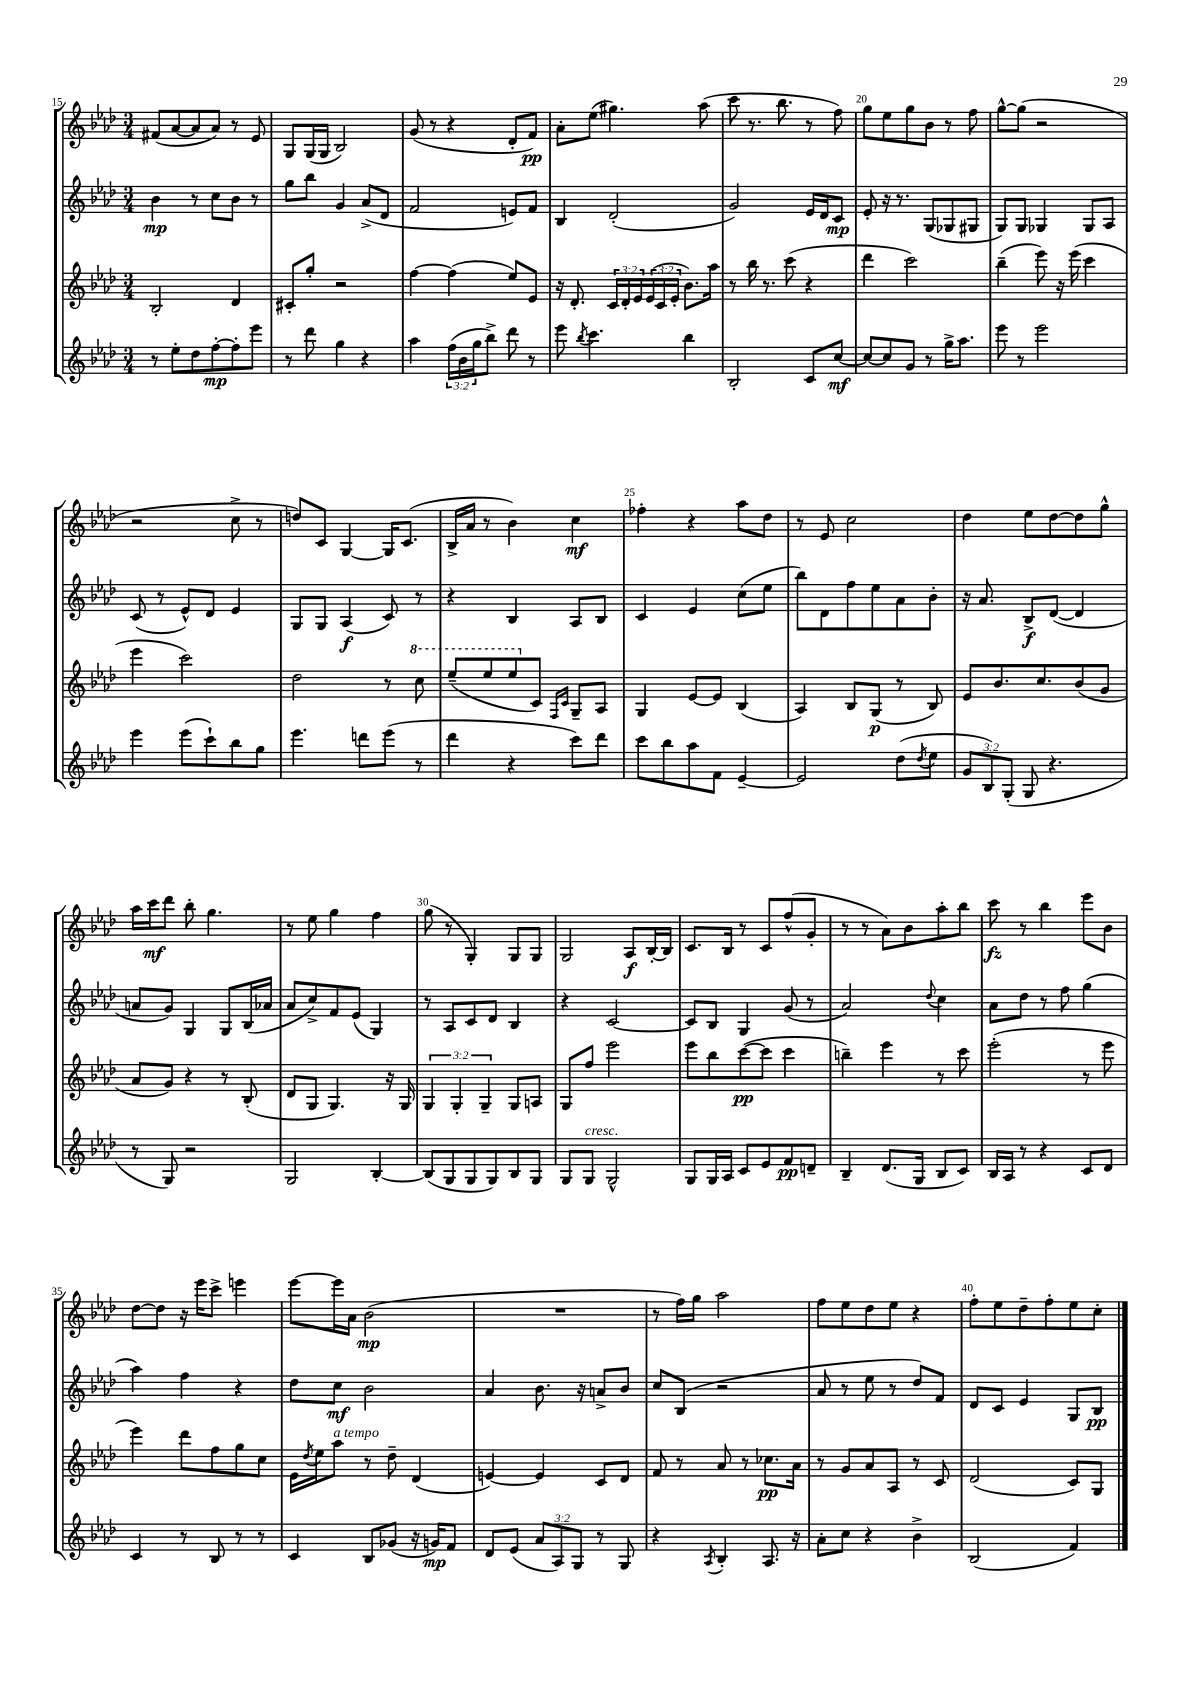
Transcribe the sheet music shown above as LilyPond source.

<<
\new StaffGroup <<
\new Staff = "s0" {
    \clef treble \key aes \major \numericTimeSignature \time 3/4
    fis'8( aes'8~ aes'8 aes'8) r8 ees'8 |
    g8 g16( g16 bes2) |
    g'8( r8 r4 des'8-. f'8\pp) |
    aes'8-. ees''8( gis''4.) aes''8( |
    c'''8 r8. bes''8. r8 f''8) |
    g''8 ees''8 g''8 bes'8 r8 f''8 |
    g''8~-^ g''8( r2 |
    r2 c''8-> r8 |
    d''8) c'8 g4~ g16 c'8.( |
    bes16-> aes'16 r8 bes'4) c''4\mf |
    fes''4-. r4 aes''8 des''8 |
    r8 ees'8 c''2 |
    des''4 ees''8 des''8~ des''8 g''8-^ |
    aes''16 c'''16\mf des'''8 bes''8-. g''4. |
    r8 ees''8 g''4 f''4 |
    g''8( r8 g4-.) g8 g8 |
    g2 aes8\f bes16~-. bes16 |
    c'8. bes16 r8 c'8 f''8-^( g'8-. |
    r8 r8 aes'8) bes'8 aes''8-. bes''8 |
    c'''8\fz r8 bes''4 ees'''8 bes'8 |
    des''8~ des''8 r16 ees'''16 c'''8-> e'''4 |
    ees'''8~ ees'''16 aes'16 bes'2\mp( |
    R2. |
    r8 f''16) g''16 aes''2 |
    f''8 ees''8 des''8 ees''8 r4 |
    f''8-. ees''8 des''8-- f''8-. ees''8 c''8-. \bar "|." |
}
\new Staff = "s1" {
    \clef treble \key aes \major \numericTimeSignature \time 3/4
    bes'4\mp r8 c''8 bes'8 r8 |
    g''8 bes''8 g'4 aes'8->( des'8 |
    f'2 e'8) f'8 |
    bes4 des'2-.( |
    g'2) ees'16 des'16 c'8\mp |
    ees'8-. r16 r8. g8( ges8 gis8 |
    g8) g8 ges4 ges8 aes8 |
    c'8( r8 ees'8-^) des'8 ees'4 |
    g8 g8 aes4\f( c'8) r8 |
    r4 bes4 aes8 bes8 |
    c'4 ees'4 c''8( ees''8 |
    bes''8) des'8 f''8 ees''8 aes'8 bes'8-. |
    r16 aes'8. bes8->\f des'8~( des'4 |
    a'8 g'8) g4 g8 bes16( aes'16 |
    aes'8 c''8->) f'8 ees'8( g4) |
    r8 aes8 c'8 des'8 bes4 |
    r4 c'2~ |
    c'8 bes8 g4 g'8( r8 |
    aes'2) \appoggiatura { des''8 } c''4 |
    aes'8 des''8 r8 f''8 g''4( |
    aes''4) f''4 r4 |
    des''8 c''8\mf bes'2 |
    aes'4 bes'8. r16 a'8-> bes'8 |
    c''8 bes8( r2 |
    aes'8 r8 ees''8 r8 des''8) f'8 |
    des'8 c'8 ees'4 g8 bes8\pp \bar "|." |
}
\new Staff = "s2" {
    \clef treble \key aes \major \numericTimeSignature \time 3/4 \override Staff.TupletNumber.text = #tuplet-number::calc-fraction-text
    bes2-. des'4 |
    cis'8-. g''8-. r2 |
    f''4~ f''4( ees''8) ees'8 |
    r16 des'8.-. \tuplet 3/2 { c'16 des'16-. ees'16 } \tuplet 3/2 { ees'16( c'16 ees'16-. } bes'8.) aes''16 |
    r8 bes''16 r8. c'''8( r4 |
    des'''4 c'''2) |
    bes''4--( ees'''8) r16 ees'''16( c'''4 |
    ees'''4 c'''2) |
    des''2 r8 \ottava #1 c'''8 |
    ees'''8--( ees'''8 ees'''8 \ottava #0 c'8) \grace { f16 c'16 } g8-- aes8 |
    g4 ees'8~ ees'8 bes4( |
    aes4) bes8 g8\p( r8 bes8) |
    ees'8 bes'8. c''8. bes'8( g'8 |
    aes'8 g'8) r4 r8 bes8-.( |
    des'8 g8 g4.) r16 g16 |
    \tuplet 3/2 { g4 g4-. g4-- } g8 a8 |
    g8 f''8 ees'''2 |
    ees'''8 bes''8 c'''8~\pp( c'''8 c'''4 |
    b''4--) ees'''4 r8 c'''8 |
    ees'''2-.( r8 ees'''8 |
    ees'''4) des'''8 f''8 g''8 c''8 |
    ees'16 \acciaccatura { des''8 } ees''16 aes''8^\markup { \italic "a tempo" } r8 des''8-- des'4( |
    e'4~) e'4 c'8 des'8 |
    f'8 r8 aes'8 r8 ces''8.\pp aes'16 |
    r8 g'8 aes'8 aes8 r8 c'8 |
    des'2( c'8) g8 \bar "|." |
}
\new Staff = "s3" {
    \clef treble \key aes \major \numericTimeSignature \time 3/4 \override Staff.TupletNumber.text = #tuplet-number::calc-fraction-text
    r8 ees''8-. des''8 f''8~-.\mp f''8-. ees'''8 |
    r8 des'''8 g''4 r4 |
    aes''4 \tuplet 3/2 { f''16( bes'16 g''16 } bes''8->) des'''8 r8 |
    ees'''8 \acciaccatura { bes''8 } c'''4. bes''4 |
    bes2-. c'8 c''8~\mf |
    c''8~ c''8 g'8 r8 g''16-> aes''8. |
    ees'''8 r8 ees'''2 |
    ees'''4 ees'''8( c'''8-!) bes''8 g''8 |
    ees'''4. d'''8 ees'''8( r8 |
    des'''4 r4 c'''8) des'''8 |
    c'''8 bes''8 aes''8 f'8 ees'4~-- |
    ees'2 des''8( \acciaccatura { des''8 } ees''8 |
    \tuplet 3/2 { g'8 bes8) g8-.( } g8 r4. |
    r8 g8) r2 |
    g2 bes4~-. |
    bes8( g8 g8 g8) bes8 g8 |
    g8 g8^\markup { \italic "cresc." } g2-^ |
    g8 g16 aes16 c'8 ees'8 f'8\pp d'8-- |
    bes4-- des'8.( g16 bes8 c'8) |
    bes16 aes16 r8 r4 c'8 des'8 |
    c'4 r8 bes8 r8 r8 |
    c'4 bes8 ges'8( r16 g'16\mp) f'8 |
    des'8 ees'8( \tuplet 3/2 { aes'8 aes8) g8 } r8 g8 |
    r4 \acciaccatura { aes8 } bes4-. aes8. r16 |
    aes'8-. c''8 r4 bes'4-> |
    bes2( f'4) \bar "|." |
}
>>
>>
\layout { \context { \Score currentBarNumber = #15 \override BarNumber.break-visibility = ##(#f #t #t) barNumberVisibility = #(every-nth-bar-number-visible 5) } }
